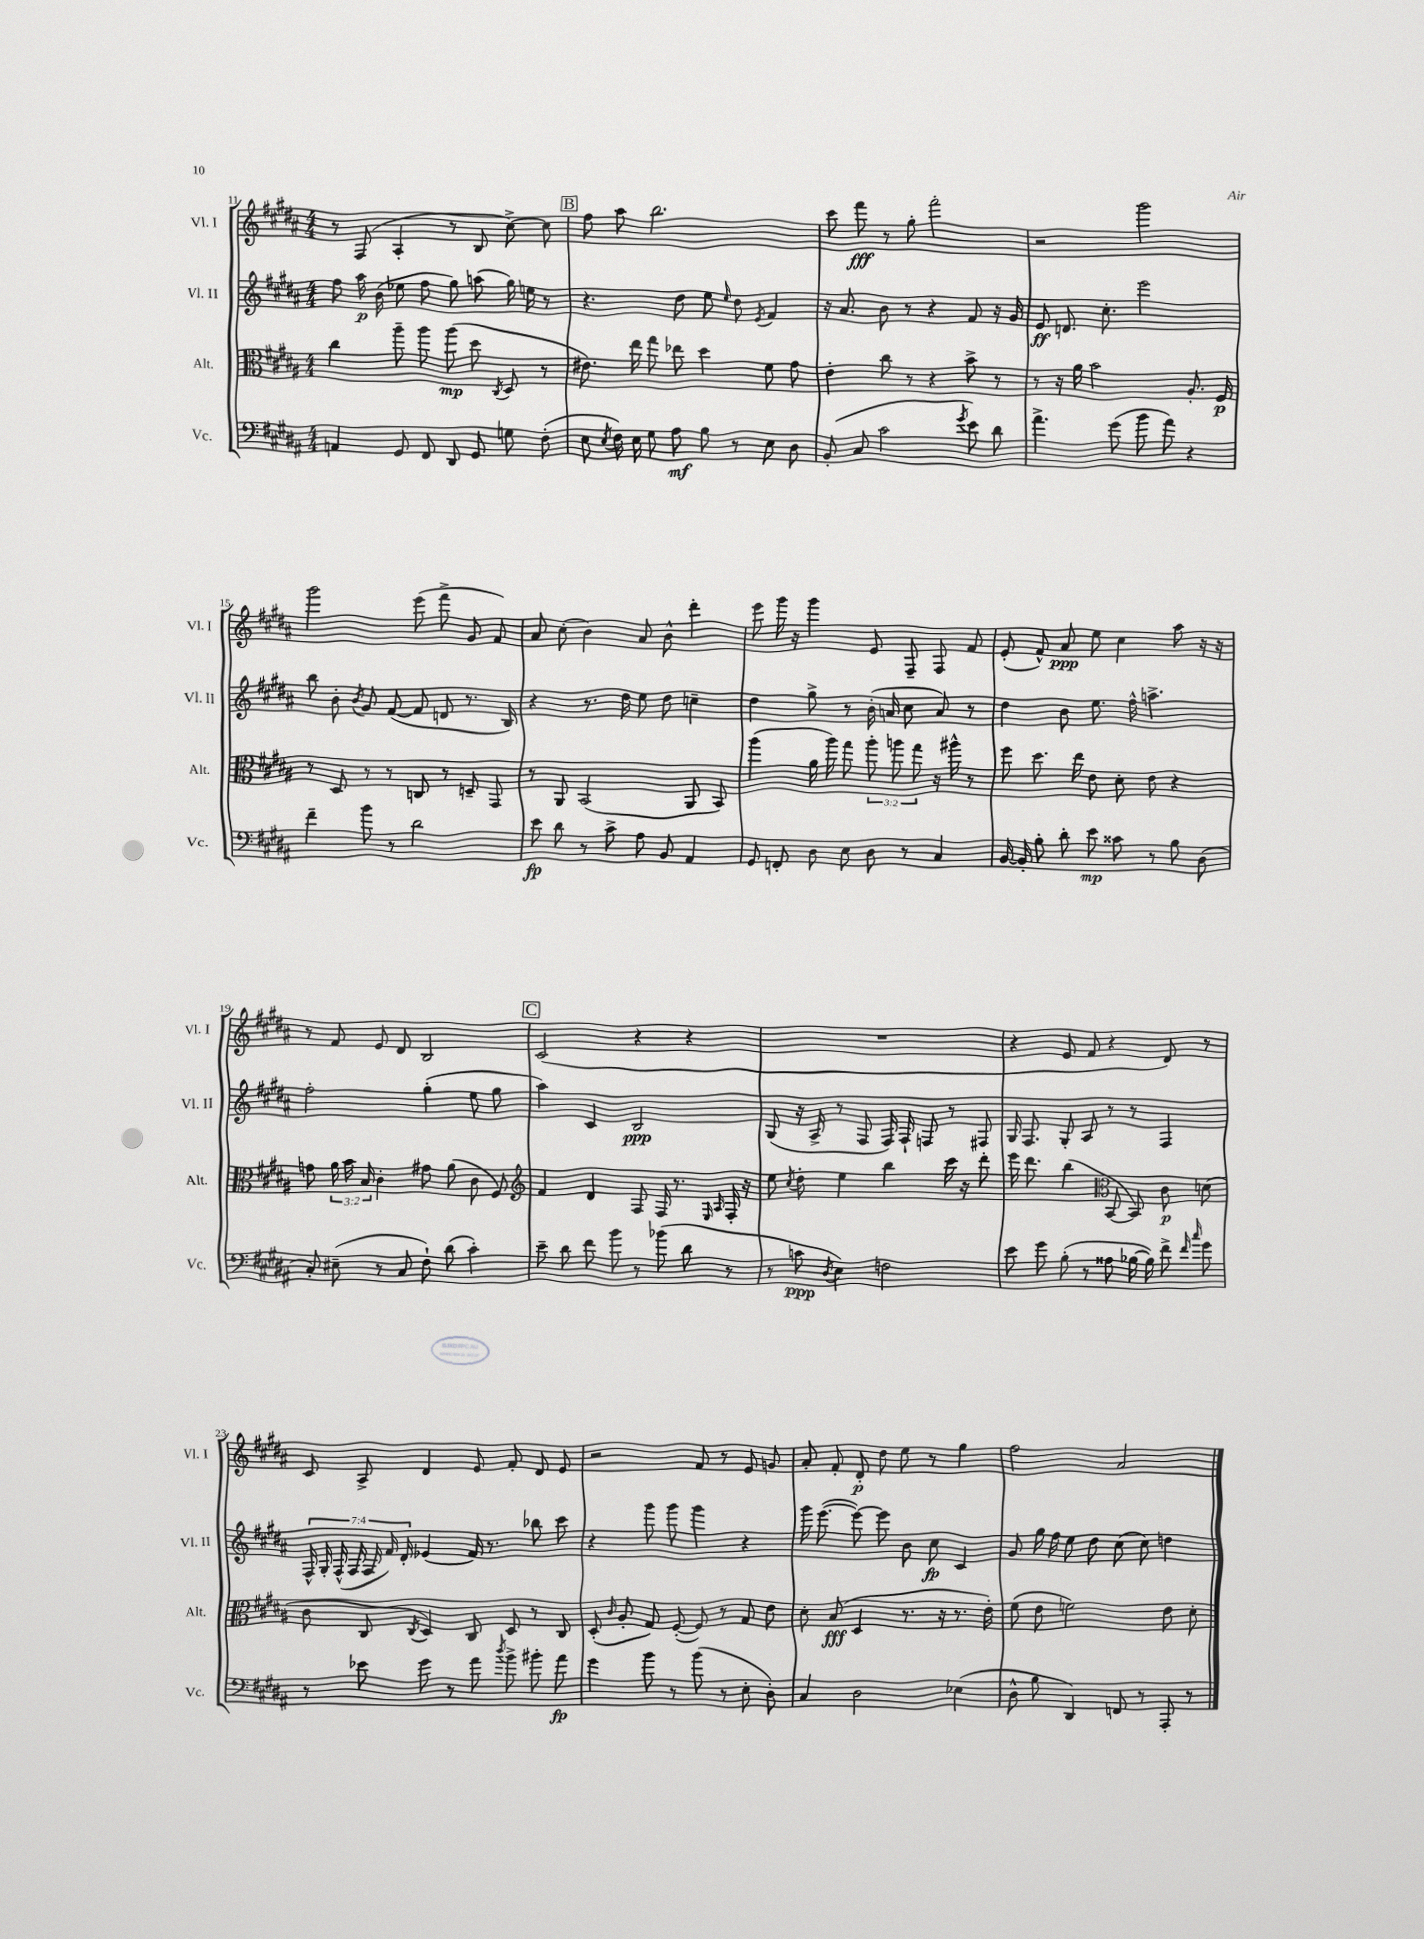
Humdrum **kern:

**kern	**kern	**kern	**kern
*staff4	*staff3	*staff2	*staff1
*clefF4	*clefC3	*clefG2	*clefG2
*k[f#c#g#d#a#]	*k[f#c#g#d#a#]	*k[f#c#g#d#a#]	*k[f#c#g#d#a#]
*M4/4	*M4/4	*M4/4	*M4/4
4AA/	4cc#\	8ff#\	8r
.	.	16aa#\	(8F#/
.	.	(16b\	.
8GG#/	8aa#~\	8ee-\	4A#'/
8FF#/	8aa#\	8ff#\	.
8DD#/	(8aa#\	8gg#\)	8r
8GG#/	8dd#\	(8aa\	8B/
.	8qC#/	.	.
8G\	8D#/	16gg#\)	[8cc#^\)
.	.	16ee\	.
(8F#'\	8r	8r	8cc#\]
=	=	=	=
8E\	8.e#\)	4.r	8ff#\
8qE/	.	.	.
16F#\)	.	.	8aa#\
16E\	16ee\	.	.
8G#\	8gg#\	.	2.bb\
8A#\	8ee-\	8dd#\	.
8B\	4dd#\	8ee\	.
.	.	16qqee/	.
8r	.	8dd#\	.
.	.	8qe/	.
8E\	8f#\	4f#/	.
8D#\	8g#\	.	.
=	=	=	=
(8BB'/	4e'\	16r	8ccc#\
.	.	8.a#/	.
8C#/	.	.	8fff#\
2c#\	8cc#\	8b\	8r
.	8r	8r	8gg#'\
.	4r	4r	2fff#'\
8qg#/	.	.	.
8e\)	8b^\	8f#/	.
8d#\	8r	16r	.
.	.	16g#/	.
=	=	=	=
4.a#^\	8r	8e/	2r
.	16r	8.d/	.
.	16a#\	.	.
.	2b\	.	.
.	.	8.cc#'\	.
(8g#\	.	.	.
8b\	.	2eee\	2ggg#\
8a#\)	.	.	.
4r	8.A#'/	.	.
.	16F#/	.	.
=	=	=	=
4f#~\	8r	8bb\	2ggg#\
.	8D#/	8b'\	.
.	.	8qb/	.
8b\	8r	8g#/	.
8r	8r	([8f#/	.
2d#\	8C/	8f#/]	(8eee\
.	8r	8d/	8fff#^\
.	8D~/	8.r	8g#/
.	8GG#/	.	8f#/)
.	.	16B/)	.
=	=	=	=
8e\	8r	4r	8a#/
8d#\	8AA#/	.	(8cc#'\
8r	(2BB/	8.r	4b\)
8c#^\	.	.	.
.	.	16dd#\	.
8A#\	.	8ee\	8a#/
8BB/	.	8dd#\	8b^^\
4AA#/	8AA#/	4cc~\	4ddd#'\
.	8BB/)	.	.
=	=	=	=
8GG#/	(4aa#\	4dd#\	8eee\
8FF'/	.	.	16ggg#\
.	.	.	16r
8D#\	16a#\	8gg#^\	4ggg#\
.	16aa#\)	.	.
8E\	8gg#\	8r	.
8D#\	12aa#'\	(16b'\	8e/
.	.	16a/	.
.	12aa\	.	.
8r	.	8cc#\	8F#~/
.	12gg#\	.	.
4C#/	16r	8a/)	8F#/
.	16aa#^^\	.	.
.	8r	8r	8f#/
=	=	=	=
[16BB/	8ff#\	4dd#\	(8e'/
16BB'/]	.	.	.
8B'\	8.dd#\	.	8f#^^/)
8d#'\	.	8b\	8a#/
.	16ee\	.	.
8e\	8e\	8.ee\	8ee\
8c##\	8d#'\	.	4cc#\
.	.	16ff#^^\	.
8r	8e\	4.aa^\	.
8B\	4r	.	8aa#\
(8D#\	.	.	16r
.	.	.	16r
=	=	=	=
8C#'/)	8g\	2ff#'\	8r
(8E#~\	24a#\	.	8f#/
.	24b\	.	.
.	24B/	.	.
8r	4c#'\	.	8e/
8C#/	.	.	8d#/
8F#`\)	8g#\	(4gg#'\	2B/
(8d#\	(8a#\	.	.
4c#'\)	8c#\	8ee\	.
.	8F#/)	8gg#\	.
=	=	=	=
*	*clefG2	*	*
8e~\	4f#/	4aa#\)	(2c#/
8d#\	.	.	.
8f#\	4d#/	4c#/	.
8b\	.	.	.
8r	8F#/	2B/	4r
(8b-\	16F#/	.	.
.	8.r	.	.
8d#\	.	.	4r
.	16qqE/	.	.
.	16qqA#/	.	.
8r	16F#'/	.	.
.	16r	.	.
=	=	=	=
8r	8ee\	(8G#/	1r
.	8qcc#/	.	.
8c\	8dd#'\	16r	.
.	.	16A#^/	.
8qD#/	.	.	.
4E\)	4ee\	8r	.
.	.	8F#/	.
2F\	4bb\	16F#/)	.
.	.	16F#`/	.
.	.	8F/	.
.	16ccc#\	8r	.
.	16r	.	.
.	8ddd#'\	8F#/	.
=	=	=	=
8e\	16eee\	16G#/	4r
.	8.ddd#\	8.F#/	.
8g#\	.	.	.
(8B'\	(4bb\	8G#'/	8e/
8r	.	8A#/	8f#/
*	*clefC3	*	*
8A##\	[8BB/	8r	4r
[16B-\	8BB/])	8r	.
16B-\])	.	.	.
8f#^\	8c#\	4F#/	8d#/)
16qqf#/	.	.	.
16qqcc#/	.	.	.
8g#\	(8d\	.	8r
=	=	=	=
8r	8c#\	28F#^^/	8c#/
.	.	28G#'/	.
.	.	(28F#^^/	.
.	.	28F#/	.
8e-\	8C#/	.	8A#^/
.	.	28F#/	.
.	.	28f#/)	.
.	.	28d#'/	.
.	8qC#/	.	.
8g#\	4D#/)	(4e-/	4d#/
8r	.	.	.
8a#\	8C#/	16f#/)	8e/
.	.	8.r	.
8qdd#/	.	.	.
8b^\	8D#/	.	8f#'/
8b#'\	8r	8bb-\	8d#/
8a#\	8C#/	8ccc#\	8e/
=	=	=	=
4g#\	(8D#'/	4r	2r
.	16qqc#/	.	.
.	8A#'/	.	.
8b\	8G#/)	8ggg#\	.
8r	([8F#'/	8ggg#\	.
(8b\	8F#/])	4ggg#\	8f#/
8r	8r	.	8r
8E'\	8G#/	4r	8e/
8D#'\)	8e\	.	8g/
=	=	=	=
4C#/	8d#'\	16ggg#\	8a#'/
.	.	([8.eee\	.
.	(8B/	.	8f#'/
2D#\	4D#/	8eee\_)	8d#'/
.	.	8eee\]	8dd#\
.	8.r	8b\	8ee\
.	.	8cc#\	8r
.	16r	.	.
(4E-\	8.r	4c#/	4gg#\
.	16e'\)	.	.
=	=	=	=
8D#^^\	(8f#\	8g#/	2ff#\
8B\	8e\	16gg#\	.
.	.	16ff#\	.
4DD#/)	2f\)	8ee\	.
.	.	8dd#\	.
8FF/	.	(8cc#\	2a#/
8r	.	8cc#\)	.
8AAA#'/	8e\	4dd\	.
8r	8d#'\	.	.
==	==	==	==
*-	*-	*-	*-
